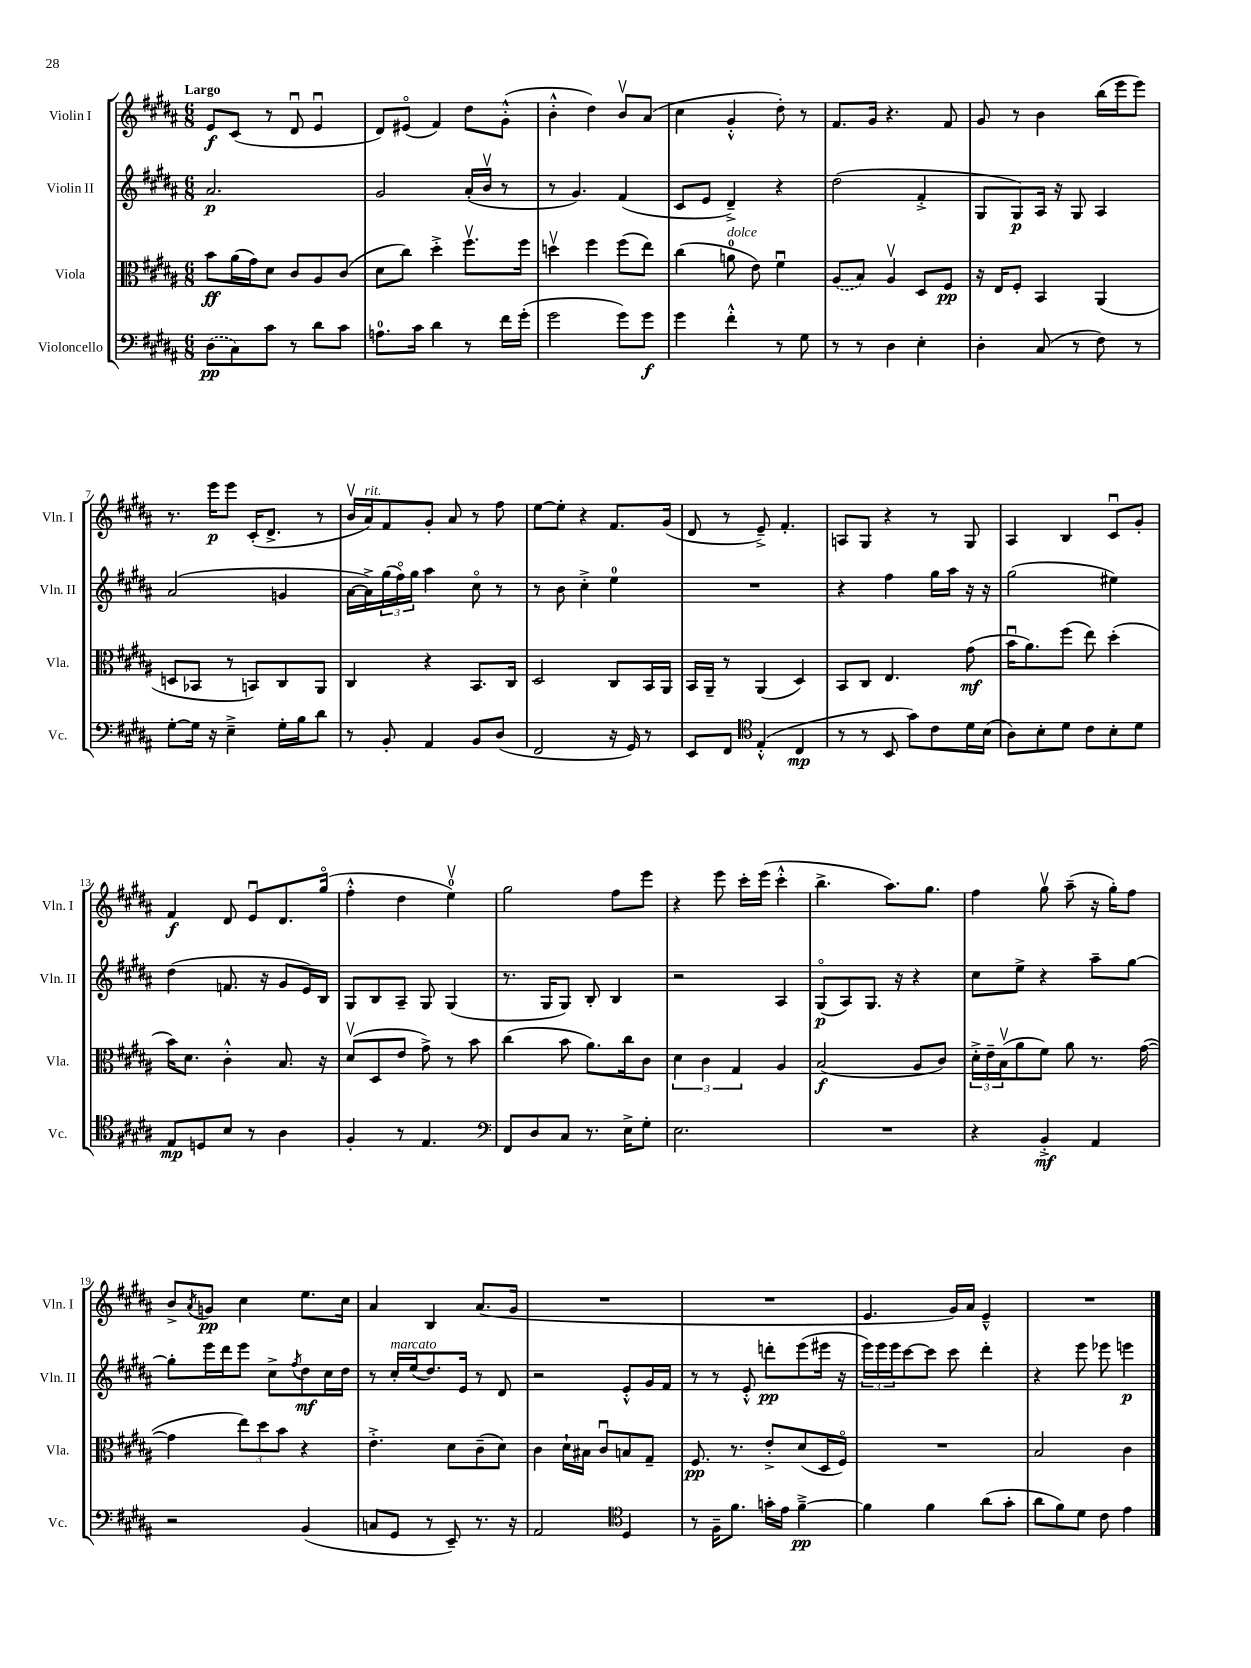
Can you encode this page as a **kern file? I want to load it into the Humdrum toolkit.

**kern	**dynam	**kern	**dynam	**kern	**dynam	**kern	**dynam
*part4	*part4	*part3	*part3	*part2	*part2	*part1	*part1
*staff4	*staff4	*staff3	*staff3	*staff2	*staff2	*staff1	*staff1
*I"Violoncello	*	*I"Viola	*	*I"Violin II	*	*I"Violin I	*
*I'Vc.	*	*I'Vla.	*	*I'Vln. II	*	*I'Vln. I	*
*clefF4	*	*clefC3	*	*clefG2	*	*clefG2	*
*k[f#c#g#d#a#]	*	*k[f#c#g#d#a#]	*	*k[f#c#g#d#a#]	*	*k[f#c#g#d#a#]	*
*M6/8	*	*M6/8	*	*M6/8	*	*M6/8	*
=1	=1	=1	=1	=1	=1	=1	=1
!	!	!	!	!	!	!LO:TX:a:B:t=Largo	!
(8D#\L	pp	8b\L	ff	2.a#/	p	8e/L	f
8C#\)	.	(16a#\L	.	.	.	(8c#/J	.
.	.	16g#\J)	.	.	.	.	.
8c#\J	.	8d#\J	.	.	.	8r	.
8r	.	8c#/L	.	.	.	8d#u/	.
8d#\L	.	8A#/	.	.	.	4eu/	.
8c#\J	.	(8c#/J	.	.	.	.	.
=2	=2	=2	=2	=2	=2	=2	=2
8.An\L	.	8d#\L	.	2g#/	.	8d#/L)	.
.	.	8cc#\J)	.	.	.	(8e#X/J	.
16c#\Jk	.	.	.	.	.	.	.
4d#\	.	4dd#'^\	.	.	.	4f#/)	.
8r	.	8.ff#v\L	.	(16a#'/LL	.	8dd#\L	.
.	.	.	.	16bv/JJ	.	.	.
16f#\LL	.	.	.	8r	.	(8g#'^^\J	.
(16g#'\JJ	.	16ff#\Jk	.	.	.	.	.
=3	=3	=3	=3	=3	=3	=3	=3
2g#\	.	4ddnv\	.	8r	.	4b'^^\	.
.	.	.	.	4.g#/)	.	.	.
.	.	4ff#\	.	.	.	4dd#\)	.
8g#\L)	.	(8ff#\L	.	(4f#/	.	8bv/L	.
8g#\J	f	8ee\J)	.	.	.	(8a#/J	.
=4	=4	=4	=4	=4	=4	=4	=4
4g#\	.	(4cc#\	.	8c#/L	.	4cc#\	.
.	.	.	.	8e/J	.	.	.
!	!	!LO:TX:a:i:t=dolce	!	!	!	!	!
4f#'^^\	.	8an\	.	4d#~^/)	.	4g#'^^/	.
.	.	8e\)	.	.	.	.	.
8r	.	4f#u\	.	4r	.	8dd#'\)	.
8G#\	.	.	.	.	.	8r	.
=5	=5	=5	=5	=5	=5	=5	=5
8r	.	(8A#/L	.	(2dd#\	.	8.f#/L	.
8r	.	8B/J)	.	.	.	.	.
.	.	.	.	.	.	16g#/Jk	.
4D#\	.	4A#v/	.	.	.	4.r	.
4E'\	.	8D#/L	.	4f#'^/	.	.	.
.	.	8F#/J	pp	.	.	8f#/	.
=6	=6	=6	=6	=6	=6	=6	=6
4D#'\	.	16r	.	8G#/L	.	8g#/	.
.	.	16E/KL	.	.	.	.	.
.	.	8F#'/J	.	8G#/)	p	8r	.
(8C#/	.	4BB/	.	16A#/Jk	.	4b\	.
.	.	.	.	16r	.	.	.
8r	.	.	.	8G#/	.	.	.
8F#\)	.	(4AA#/	.	4A#/	.	(16bb\LL	.
.	.	.	.	.	.	16eee\J	.
8r	.	.	.	.	.	8eee\J)	.
!!LO:LB:g=z
=7	=7	=7	=7	=7	=7	=7	=7
[8G#'\L	.	8Dn/L	.	(2a#/	.	8.r	.
16G#\Jk]	.	8BB-X/J	.	.	.	.	.
16r	.	.	.	.	.	16eee\KL	p
4E~^\	.	8r	.	.	.	8eee\J	.
.	.	8BBn/L)	.	.	.	(16c#'/KL	.
.	.	.	.	.	.	8.d#^/J	.
16G#'\LL	.	8C#/	.	4gn/	.	.	.
16B\J	.	.	.	.	.	.	.
8d#\J	.	8AA#/J	.	.	.	8r	.
=8	=8	=8	=8	=8	=8	=8	=8
8r	.	4C#/	.	[16a#\LL	.	16bv/LL	.
!	!	!	!	!	!	!LO:TX:a:i:t=rit.	!
.	.	.	.	16a#^\])	.	16a#/J)	.
8BB'/	.	.	.	(24gg#\	.	8f#/	.
.	.	.	.	24ff#\)	.	.	.
.	.	.	.	24gg#\JJ	.	.	.
4AA#/	.	4r	.	4aa#\	.	8g#'/J	.
.	.	.	.	.	.	8a#/	.
8BB/L	.	8.BB/L	.	8cc#\	.	8r	.
(8D#/J	.	.	.	8r	.	8ff#\	.
.	.	16C#/Jk	.	.	.	.	.
=9	=9	=9	=9	=9	=9	=9	=9
2FF#/	.	2D#/	.	8r	.	[8ee\L	.
.	.	.	.	8b\	.	8ee'\J]	.
.	.	.	.	4cc#'^\	.	4r	.
16r	.	8C#/L	.	4ee\	.	8.f#/L	.
16GG#/)	.	.	.	.	.	.	.
8r	.	16BB/L	.	.	.	.	.
.	.	16AA#/JJ	.	.	.	(16g#/Jk	.
=10	=10	=10	=10	=10	=10	=10	=10
8EE/L	.	16BB/LL	.	2.r	.	8d#/	.
.	.	16AA#~/JJ	.	.	.	.	.
8FF#/J	.	8r	.	.	.	8r	.
*clefC4	*	*	*	*	*	*	*
(4E'^^/	.	(4AA#/	.	.	.	8e~^/)	.
.	.	.	.	.	.	4.f#'/	.
4C#/	mp	4D#/)	.	.	.	.	.
=11	=11	=11	=11	=11	=11	=11	=11
8r	.	8BB/L	.	4r	.	8An/L	.
8r	.	8C#/J	.	.	.	8G#/J	.
8BB/	.	4.E/	.	4ff#\	.	4r	.
8g#\L)	.	.	.	.	.	.	.
8c#\	.	.	.	16gg#\LL	.	8r	.
.	.	.	.	16aa#\JJ	.	.	.
16d#\L	.	(8g#\	mf	16r	.	8G#/	.
(16B\JJ	.	.	.	16r	.	.	.
=12	=12	=12	=12	=12	=12	=12	=12
8A#\L)	.	16bu\KL	.	(2gg#\	.	4A#/	.
.	.	8.a#\)	.	.	.	.	.
8B'\	.	.	.	.	.	.	.
8d#\J	.	(8ff#\J	.	.	.	4B/	.
8c#\L	.	8ee\)	.	.	.	.	.
8B'\	.	(4dd#'\	.	4ee#X\)	.	8c#u/L	.
8d#\J	.	.	.	.	.	8g#'/J	.
!!LO:LB:g=z
=13	=13	=13	=13	=13	=13	=13	=13
8E/L	mp	16b\KL)	.	(4dd#\	.	4f#/	f
.	.	8.d#\J	.	.	.	.	.
8Dn/	.	.	.	.	.	.	.
8B/J	.	4c#'^^\	.	8.fn/	.	8d#/	.
8r	.	.	.	.	.	8eu/L	.
.	.	.	.	16r	.	.	.
4A#\	.	8.B/	.	8g#/L	.	8.d#/	.
.	.	.	.	16e/L)	.	.	.
.	.	16r	.	16B/JJ	.	(16gg#/Jk	.
=14	=14	=14	=14	=14	=14	=14	=14
4F#'/	.	(8d#v/L	.	8G#/L	.	4ff#'^^\	.
.	.	8D#/	.	8B/	.	.	.
8r	.	8e/J	.	8A#~/J	.	4dd#\	.
4.E/	.	8g#^\)	.	8G#/	.	.	.
.	.	8r	.	(4G#/	.	4eev\)	.
.	.	8b\	.	.	.	.	.
=15	=15	=15	=15	=15	=15	=15	=15
*clefF4	*	*	*	*	*	*	*
8FF#/L	.	(4cc#\	.	8.r	.	2gg#\	.
8D#/	.	.	.	.	.	.	.
.	.	.	.	16G#/KL	.	.	.
8C#/J	.	8b\	.	8G#/J)	.	.	.
8.r	.	8.a#\L)	.	8B'/	.	.	.
.	.	.	.	4B/	.	8ff#\L	.
16E^\KL	.	16cc#\k	.	.	.	.	.
8G#'\J	.	8c#\J	.	.	.	8eee\J	.
=16	=16	=16	=16	=16	=16	=16	=16
2.E\	.	6d#\	.	2r	.	4r	.
.	.	6c#\	.	.	.	.	.
.	.	.	.	.	.	8eee\	.
.	.	6G#/	.	.	.	.	.
.	.	.	.	.	.	16ccc#'\LL	.
.	.	.	.	.	.	(16eee\JJ	.
.	.	4A#/	.	4A#/	.	4ccc#'^^\	.
=17	=17	=17	=17	=17	=17	=17	=17
2.r	.	(2B/	f	(8G#/L	p	4.bb^\	.
.	.	.	.	8A#/)	.	.	.
.	.	.	.	8.G#/J	.	.	.
.	.	.	.	.	.	8.aa#\L)	.
.	.	.	.	16r	.	.	.
.	.	8A#/L	.	4r	.	.	.
.	.	.	.	.	.	8.gg#\J	.
.	.	8c#/J)	.	.	.	.	.
=18	=18	=18	=18	=18	=18	=18	=18
4r	.	24d#'^\LL	.	8cc#\L	.	4ff#\	.
.	.	24e~\	.	.	.	.	.
.	.	(24Bv\J	.	.	.	.	.
.	.	8a#\	.	8ee^\J	.	.	.
4BB'^/	mf	8f#\J)	.	4r	.	8gg#v\	.
.	.	8a#\	.	.	.	(8aa#~\	.
4AA#/	.	8.r	.	8aa#~\L	.	16r	.
.	.	.	.	.	.	16gg#'\KL)	.
.	.	.	.	[8gg#\J	.	8ff#\J	.
.	.	([16g#\	.	.	.	.	.
!!LO:LB:g=z
=19	=19	=19	=19	=19	=19	=19	=19
2r	.	4g#\]	.	8gg#'\L]	.	8b^/L	.
.	.	.	.	.	.	8qa#/	.
.	.	.	.	16eee\L	.	8gn/J	pp
.	.	.	.	16ddd#\J	.	.	.
.	.	12ee\L)	.	8eee\J	.	4cc#\	.
.	.	12dd#\	.	.	.	.	.
.	.	.	.	8cc#^\L	.	.	.
.	.	12b\J	.	.	.	.	.
.	.	.	.	8qff#/	.	.	.
(4BB/	.	4r	.	8dd#\	mf	8.ee\L	.
.	.	.	.	16cc#\L	.	.	.
.	.	.	.	16dd#\JJ	.	16cc#\Jk	.
=20	=20	=20	=20	=20	=20	=20	=20
8Cn/L	.	4.e'^\	.	8r	.	4a#/	.
!	!	!	!	!LO:TX:a:i:t=marcato	!	!	!
8GG#/J	.	.	.	16cc#'/LL	.	.	.
.	.	.	.	(16ee/J	.	.	.
8r	.	.	.	8.dd#/)	.	4B/	.
8EE~/)	.	8d#\L	.	.	.	.	.
.	.	.	.	16e/Jk	.	.	.
8.r	.	(8c#~\	.	8r	.	(8.a#/L	.
.	.	8d#\J)	.	8d#/	.	.	.
16r	.	.	.	.	.	16g#/Jk	.
=21	=21	=21	=21	=21	=21	=21	=21
2AA#/	.	4c#\	.	2r	.	2.r	.
.	.	16d#`\LL	.	.	.	.	.
.	.	16B#X\JJ	.	.	.	.	.
.	.	8c#u/L	.	.	.	.	.
*clefC4	*	*	*	*	*	*	*
4D#/	.	8Bn/	.	8e'^^/L	.	.	.
.	.	8G#~/J	.	16g#/L	.	.	.
.	.	.	.	16f#/JJ	.	.	.
=22	=22	=22	=22	=22	=22	=22	=22
8r	.	8.F#/	pp	8r	.	2.r	.
16F#~\KL	.	.	.	8r	.	.	.
8.f#\J	.	8.r	.	.	.	.	.
.	.	.	.	8e'^^/	.	.	.
16gn'\LL	.	8e'^/L	.	8dddn'\L	pp	.	.
16e\JJ	.	.	.	.	.	.	.
[4f#~^\	pp	(8d#/	.	(8eee\	.	.	.
.	.	16D#/L	.	16eee#X\Jk	.	.	.
.	.	16F#/JJ)	.	16r	.	.	.
=23	=23	=23	=23	=23	=23	=23	=23
4f#\]	.	2.r	.	24eee\LL)	.	4.e/	.
.	.	.	.	24eee\	.	.	.
.	.	.	.	24eee\J	.	.	.
.	.	.	.	[8ccc#\	.	.	.
4f#\	.	.	.	8ccc#\J]	.	.	.
.	.	.	.	8ccc#\	.	16g#/LL)	.
.	.	.	.	.	.	16a#/JJ	.
(8a#\L	.	.	.	4ddd#'\	.	4e~^^/	.
8g#'\J	.	.	.	.	.	.	.
=24	=24	=24	=24	=24	=24	=24	=24
8a#\L	.	2B/	.	4r	.	2.r	.
8f#\)	.	.	.	.	.	.	.
8d#\J	.	.	.	8eee\	.	.	.
8c#\	.	.	.	8eee-X\	.	.	.
4e\	.	4c#\	.	4eeen\	p	.	.
==	==	==	==	==	==	==	==
*-	*-	*-	*-	*-	*-	*-	*-
